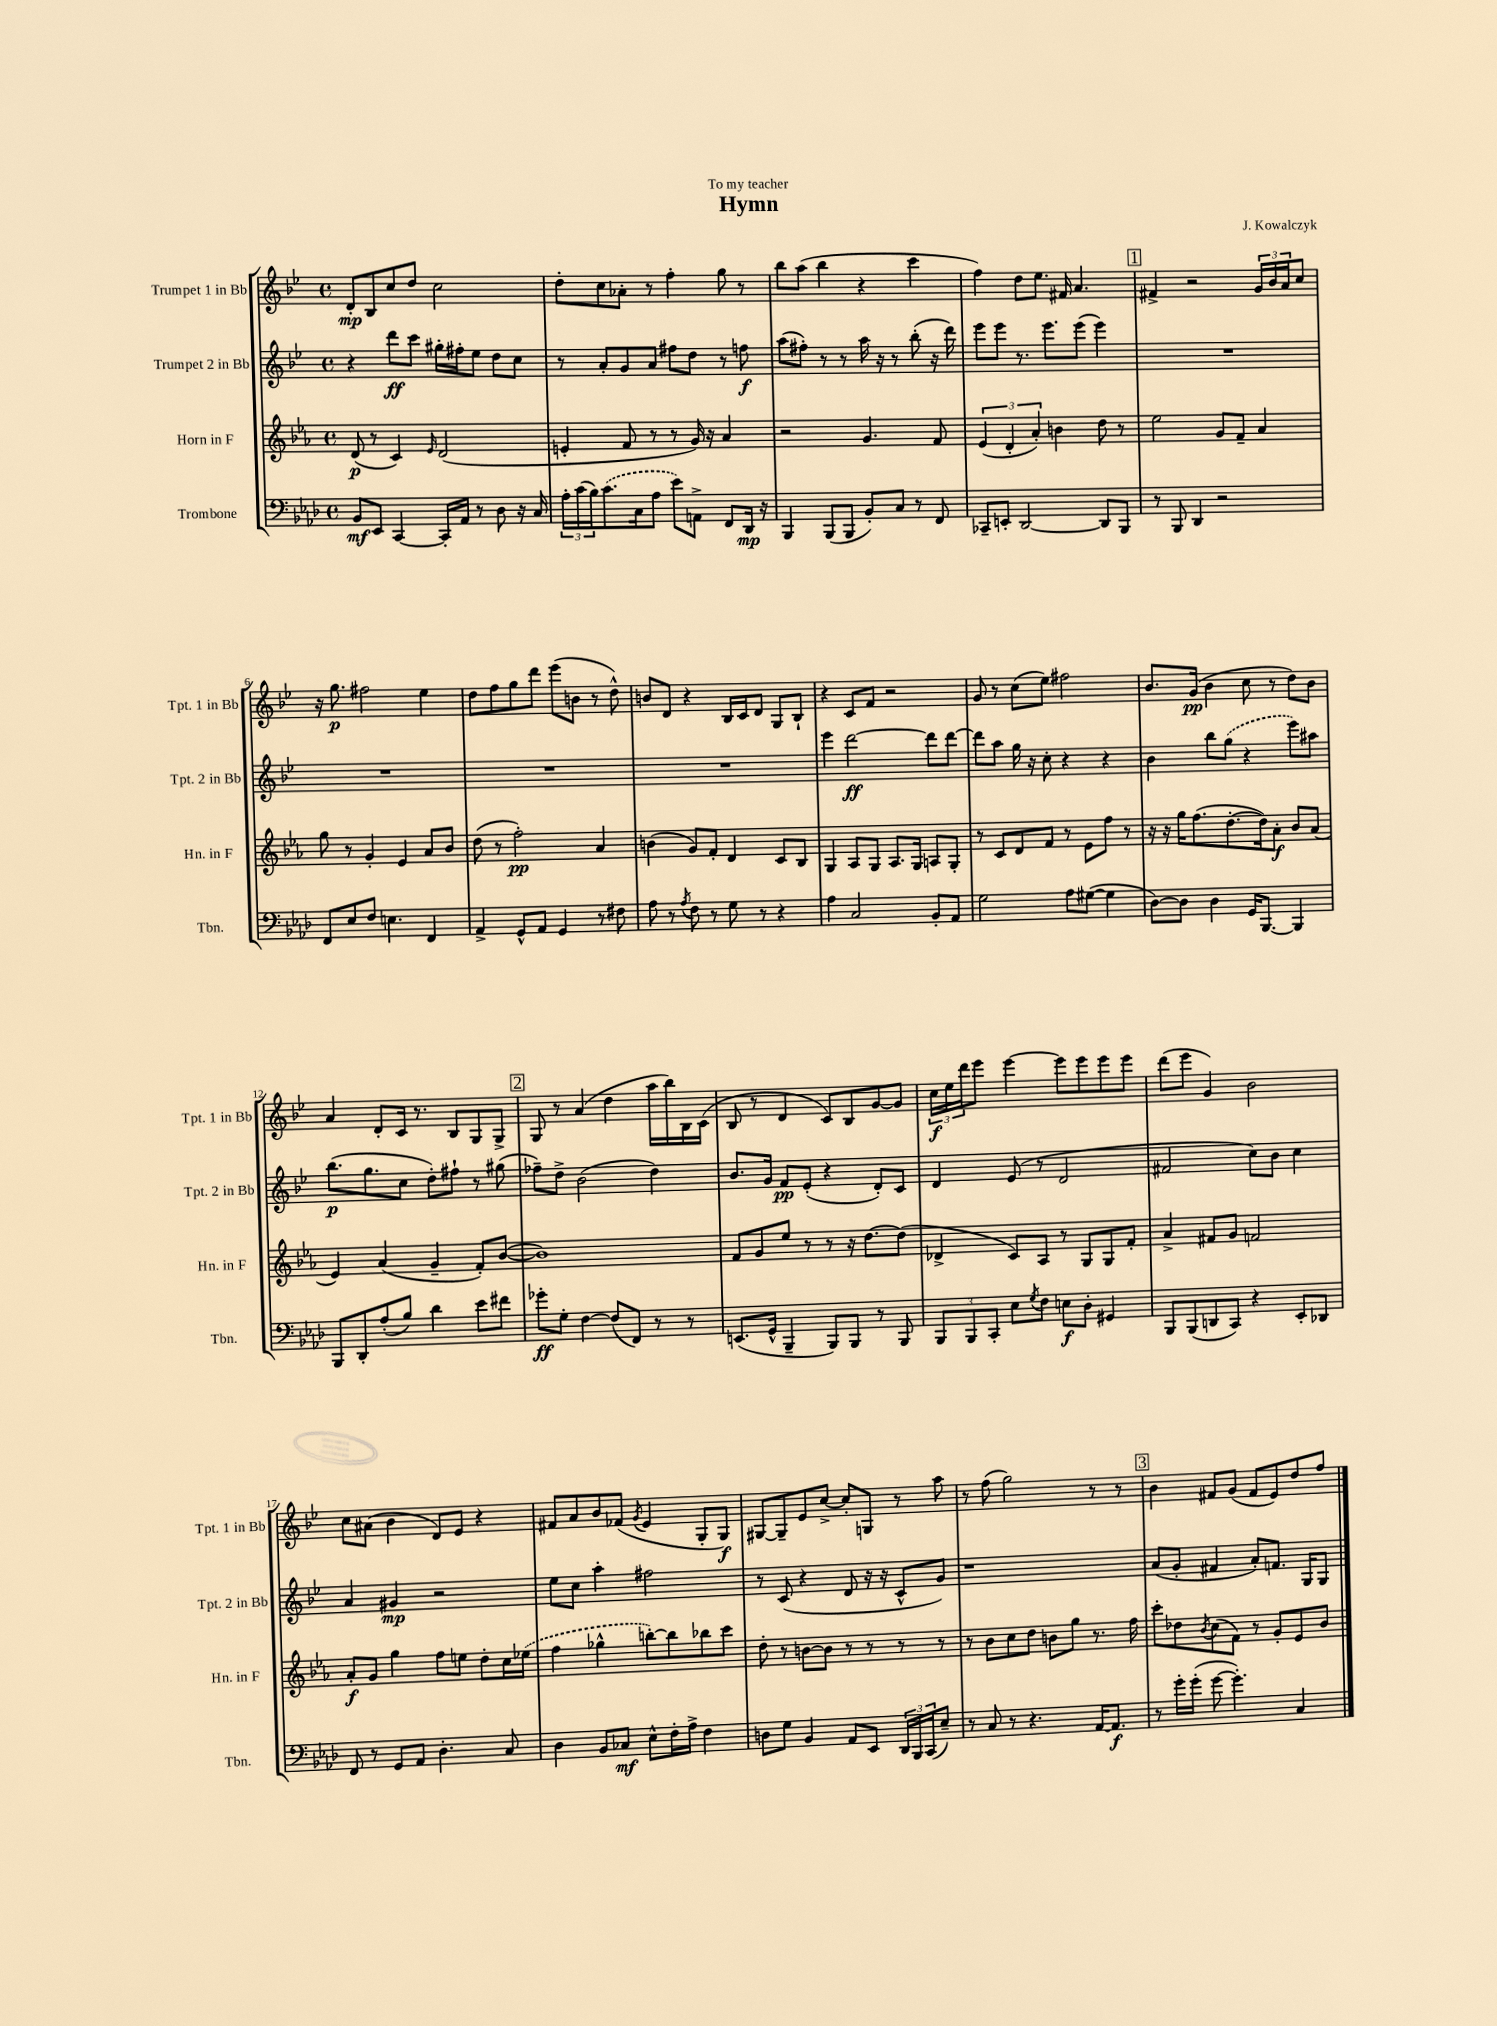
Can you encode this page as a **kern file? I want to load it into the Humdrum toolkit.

**kern	**dynam	**kern	**dynam	**kern	**dynam	**kern	**dynam
*part4	*part4	*part3	*part3	*part2	*part2	*part1	*part1
*staff4	*staff4	*staff3	*staff3	*staff2	*staff2	*staff1	*staff1
*I"Trombone	*	*I"Horn in F	*	*I"Trumpet 2 in Bb	*	*I"Trumpet 1 in Bb	*
*I'Tbn.	*	*I'Hn. in F	*	*I'Tpt. 2 in Bb	*	*I'Tpt. 1 in Bb	*
*clefF4	*	*clefG2	*	*clefG2	*	*clefG2	*
*k[b-e-a-d-]	*	*k[b-e-a-]	*	*k[b-e-]	*	*k[b-e-]	*
*M4/4	*	*M4/4	*	*M4/4	*	*M4/4	*
*met(c)	*	*met(c)	*	*met(c)	*	*met(c)	*
=1	=1	=1	=1	=1	=1	=1	=1
8BB-/L	mf	(8d/	p	4r	.	8d'/L	mp
8EE-/J	.	8r	.	.	.	8B-/	.
[4CC/	.	4c/)	.	8ddd\L	ff	8cc/	.
.	.	.	.	8ccc\J	.	8dd/J	.
.	.	16qqe-/	.	.	.	.	.
16CC'/LL]	.	(2d/	.	16gg#X'\LL	.	2cc\	.
16AA-/JJ	.	.	.	16ff#X'\J	.	.	.
8r	.	.	.	8ee-\J	.	.	.
8D-\	.	.	.	8dd\L	.	.	.
16r	.	.	.	8cc\J	.	.	.
16C/	.	.	.	.	.	.	.
=2	=2	=2	=2	=2	=2	=2	=2
24A-'\LL	.	4en'/	.	8r	.	8dd'\L	.
(24c\	.	.	.	.	.	.	.
24B-\J)	.	.	.	.	.	.	.
(8.c\	.	.	.	8a'/L	.	8cc\	.
.	.	8f/	.	8g/	.	8a-X'\J	.
16C\k	.	.	.	.	.	.	.
8A-\J	.	8r	.	8a/J	.	8r	.
8e-\L)	.	8r	.	8ff#X\L	.	4ff'\	.
8AAn^\J	.	16g/)	.	8dd\J	.	.	.
.	.	16r	.	.	.	.	.
8FF/L	.	4a-/	.	8r	.	8gg\	.
16DD-/Jk	mp	.	.	8ffn\	f	8r	.
16r	.	.	.	.	.	.	.
=3	=3	=3	=3	=3	=3	=3	=3
4BBB-/	.	2r	.	(8aa\L	.	8bb-\L	.
.	.	.	.	8ff#X'\J)	.	(8aa\J	.
(8BBB-/L	.	.	.	8r	.	4bb-\	.
8BBB-/J	.	.	.	8r	.	.	.
8BB-'/L)	.	4.g/	.	16aa\	.	4r	.
.	.	.	.	16r	.	.	.
8C/J	.	.	.	8r	.	.	.
8r	.	.	.	(8bb-'\	.	4ccc\	.
8FF/	.	8f/	.	16r	.	.	.
.	.	.	.	16ddd\)	.	.	.
=4	=4	=4	=4	=4	=4	=4	=4
8CC-X~/L	.	(6e-/	.	8eee-\L	.	4ff\)	.
8EEn'/J	.	.	.	8eee-\J	.	.	.
.	.	6d'/	.	.	.	.	.
[2DD-/	.	.	.	8.r	.	8dd\L	.
.	.	6a-'/)	.	.	.	.	.
.	.	.	.	.	.	8.ee-\J	.
.	.	.	.	8.eee-\L	.	.	.
.	.	4bn\	.	.	.	.	.
.	.	.	.	.	.	16f#X/	.
.	.	.	.	(8eee-\J	.	4.a/	.
8DD-/L]	.	8dd\	.	4eee-\)	.	.	.
8BBB-/J	.	8r	.	.	.	.	.
!!LO:REH:place=s1:t=1
=5	=5	=5	=5	=5	=5	=5	=5
8r	.	2ee-\	.	1r	.	4f#X^/	.
8BBB-/	.	.	.	.	.	.	.
4DD-/	.	.	.	.	.	2r	.
2r	.	8g/L	.	.	.	.	.
.	.	8f~/J	.	.	.	.	.
.	.	4a-/	.	.	.	24g/LL	.
.	.	.	.	.	.	24b-/	.
.	.	.	.	.	.	24a/J	.
.	.	.	.	.	.	8cc/J	.
!!LO:LB:g=z
=6	=6	=6	=6	=6	=6	=6	=6
8FF/L	.	8gg\	.	1r	.	16r	.
.	.	.	.	.	.	8.gg\	p
8E-/	.	8r	.	.	.	.	.
8F/J	.	4g'/	.	.	.	2ff#X\	.
4.En\	.	.	.	.	.	.	.
.	.	4e-/	.	.	.	.	.
4FF/	.	8a-/L	.	.	.	4ee-\	.
.	.	8b-/J	.	.	.	.	.
=7	=7	=7	=7	=7	=7	=7	=7
4AA-^/	.	(8dd\	.	1r	.	8dd\L	.
.	.	8r	.	.	.	8ff\	.
8GG^^/L	.	2ff'\)	pp	.	.	8gg\	.
8AA-/J	.	.	.	.	.	8ddd\J	.
4GG/	.	.	.	.	.	(8eee-\L	.
.	.	.	.	.	.	8bn\J	.
8r	.	4a-/	.	.	.	8r	.
8F#X\	.	.	.	.	.	8dd^^\)	.
=8	=8	=8	=8	=8	=8	=8	=8
8A-\	.	(4bn\	.	1r	.	8bn/L	.
8r	.	.	.	.	.	8d/J	.
8qA-/	.	.	.	.	.	.	.
8F\	.	8g/L)	.	.	.	4r	.
8r	.	8f'/J	.	.	.	.	.
8G\	.	4d/	.	.	.	16B-/LL	.
.	.	.	.	.	.	16c/J	.
8r	.	.	.	.	.	8d/J	.
4r	.	8c/L	.	.	.	8G/L	.
.	.	8B-/J	.	.	.	8B-`/J	.
=9	=9	=9	=9	=9	=9	=9	=9
4A-\	.	4G/	.	4eee-\	.	4r	.
2C/	.	8A-/L	.	[2ddd\	ff	8c/L	.
.	.	8G/J	.	.	.	8f/J	.
.	.	8.A-/L	.	.	.	2r	.
.	.	16G/Jk	.	.	.	.	.
8BB-'/L	.	8An/L	.	8ddd\L]	.	.	.
8AA-/J	.	8G'/J	.	[8ddd\J	.	.	.
=10	=10	=10	=10	=10	=10	=10	=10
2G\	.	8r	.	8ddd\L]	.	8g/	.
.	.	8c/L	.	8aa\J	.	8r	.
.	.	8d/	.	16gg\	.	(8cc\L	.
.	.	.	.	16r	.	.	.
.	.	8f/J	.	8cc'\	.	8ee-\J)	.
8A-\L	.	8r	.	4r	.	2ff#X\	.
([8G#X\J	.	8e-\L	.	.	.	.	.
4G#\]	.	8ff\J	.	4r	.	.	.
.	.	8r	.	.	.	.	.
=11	=11	=11	=11	=11	=11	=11	=11
[8D-\L)	.	16r	.	4b-\	.	8.b-/L	.
.	.	16r	.	.	.	.	.
8D-\J]	.	16gg\KL	.	.	.	.	.
.	.	(8.ff\	.	.	.	(16g/Jk	pp
4D-\	.	.	.	8bb-\L	.	4b-\	.
.	.	[8.dd'\	.	(8gg\J	.	.	.
16GG/KL	.	.	.	4r	.	8cc\	.
[8.BBB-/J	.	16dd\k])	.	.	.	.	.
.	.	8a-'\J	f	.	.	8r	.
4BBB-/]	.	8b-/L	.	8eee-\L)	.	8dd\L)	.
.	.	(8a-/J	.	8aa#X\J	.	8b-\J	.
!!LO:LB:g=z
=12	=12	=12	=12	=12	=12	=12	=12
8BBB-/L	.	4e-/)	.	(8.bb-\L	p	4a/	.
8DD-'/	.	.	.	.	.	.	.
.	.	.	.	8.gg\	.	.	.
(8A-'/	.	(4a-/	.	.	.	8d'/L	.
8B-/J)	.	.	.	8cc\J	.	16c/Jk	.
.	.	.	.	.	.	8.r	.
4d-\	.	4g~/	.	8dd'\L)	.	.	.
.	.	.	.	8ff#X`\J	.	8B-/L	.
8e-\L	.	8f'/L)	.	8r	.	8G/	.
8f#X\J	.	([8b-/J	.	(8gg#X\	.	8G^/J	.
!!LO:REH:place=s1:t=2
=13	=13	=13	=13	=13	=13	=13	=13
8g-X'\L	ff	1b-])	.	8ff-X~\L)	.	8G/	.
8G'\J	.	.	.	8dd^\J	.	8r	.
[4F\	.	.	.	(2b-\	.	(4a/	.
(8F/L]	.	.	.	.	.	4dd\	.
8FF/J)	.	.	.	.	.	.	.
8r	.	.	.	4dd\)	.	16aa\LL	.
.	.	.	.	.	.	16bb-\)	.
8r	.	.	.	.	.	16B-\	.
.	.	.	.	.	.	(16c\JJ	.
=14	=14	=14	=14	=14	=14	=14	=14
(8.EEn/L	.	8f/L	.	8.b-/L	.	8B-/	.
.	.	8g/	.	.	.	8r	.
16GG^^/Jk	.	.	.	16g/Jk	.	.	.
4BBB-~/	.	8ee-/J	.	8f/L	pp	4d/	.
.	.	8r	.	(8e-'/J	.	.	.
8BBB-/L)	.	8r	.	4r	.	8c/L)	.
8BBB-/J	.	16r	.	.	.	8B-/	.
.	.	[8.dd\L	.	.	.	.	.
8r	.	.	.	8d'/L)	.	[8g/	.
8BBB-/	.	(8dd\J]	.	8c/J	.	8g/J]	.
=15	=15	=15	=15	=15	=15	=15	=15
12BBB-/L	.	4d-X^/	.	4d/	.	24cc\LL	f
.	.	.	.	.	.	24ee-\	.
12BBB-/	.	.	.	.	.	24ddd\J	.
.	.	.	.	.	.	8eee-\J	.
12CC'/J	.	.	.	.	.	.	.
8E-\L	.	8c/L)	.	(8e-/	.	[4eee-\	.
8qG/	.	.	.	.	.	.	.
8F\J	.	8A-/J	.	8r	.	.	.
8En\L	f	8r	.	2d/	.	8eee-\L]	.
8D-'\J	.	8G/L	.	.	.	8eee-\	.
4GG#X/	.	8G/	.	.	.	8eee-\	.
.	.	8f'/J	.	.	.	8eee-\J	.
=16	=16	=16	=16	=16	=16	=16	=16
8BBB-/L	.	4a-^/	.	2f#X/	.	(8ddd\L	.
(8BBB-/	.	.	.	.	.	8eee-\J	.
8DDn/	.	8f#X/L	.	.	.	4g/)	.
8CC/J)	.	8g/J	.	.	.	.	.
4r	.	2fn/	.	8cc\L)	.	2b-\	.
.	.	.	.	8b-\J	.	.	.
8EE-'/L	.	.	.	4cc\	.	.	.
8DD-X/J	.	.	.	.	.	.	.
!!LO:LB:g=z
=17	=17	=17	=17	=17	=17	=17	=17
8FF/	.	8a-'/L	f	4a/	.	8cc\L	.
8r	.	8g/J	.	.	.	(8a#X\J	.
8GG/L	.	4gg\	.	4g#X/	mp	4b-\	.
8AA-/J	.	.	.	.	.	.	.
4.D-'\	.	8ff\L	.	2r	.	8d/L)	.
.	.	8een\J	.	.	.	8e-/J	.
.	.	8dd'\L	.	.	.	4r	.
8C/	.	16cc\L	.	.	.	.	.
.	.	(16ee-X\JJ	.	.	.	.	.
=18	=18	=18	=18	=18	=18	=18	=18
4D-\	.	4ff\	.	8ee-\L	.	8f#X/L	.
.	.	.	.	8cc\J	.	8a/	.
8BB-/L	.	4gg-X^^\	.	4aa'\	.	8b-/	.
8C-X/J	mf	.	.	.	.	(8f-X/J	.
.	.	.	.	.	.	8qg/	.
8E-^^\L	.	[8bbn'\L)	.	2ff#X\	.	4e-/	.
16F'\L	.	8bb\]	.	.	.	.	.
16A-^\JJ	.	.	.	.	.	.	.
4F\	.	8bb-X\	.	.	.	8G'/L	.
.	.	8ccc\J	.	.	.	8G/J)	f
=19	=19	=19	=19	=19	=19	=19	=19
8Dn\L	.	8dd'\	.	8r	.	[8G#X/L	.
8G\J	.	8r	.	(8c/	.	8G#~/]	.
4BB-/	.	[8bn\L	.	4r	.	8e-/	.
.	.	8b\J]	.	.	.	[8cc^/J	.
8AA-/L	.	8r	.	8d/	.	8cc'/L]	.
8EE-/J	.	8r	.	16r	.	8Gn/J	.
.	.	.	.	16r	.	.	.
24DD-/LL	.	8r	.	8c^^/L	.	8r	.
24BBB-/	.	.	.	.	.	.	.
(24CC/J	.	.	.	.	.	.	.
8E-~/J)	.	8r	.	8g/J)	.	8aa\	.
=20	=20	=20	=20	=20	=20	=20	=20
8r	.	8r	.	1r	.	8r	.
8C/	.	8b-\L	.	.	.	(8ff\	.
8r	.	8cc\	.	.	.	2gg\)	.
4.r	.	8dd\J	.	.	.	.	.
.	.	8bn\L	.	.	.	.	.
.	.	8gg\J	.	.	.	.	.
[16AA-/KL	.	8.r	.	.	.	8r	.
8.AA-/J]	f	.	.	.	.	.	.
.	.	.	.	.	.	8r	.
.	.	16ff\	.	.	.	.	.
!!LO:REH:place=s1:t=3
=21	=21	=21	=21	=21	=21	=21	=21
8r	.	8ccc'\L	.	(8a/L	.	4b-\	.
16g'\LL	.	8dd-X\	.	8g'/J	.	.	.
(16g'\JJ	.	.	.	.	.	.	.
.	.	8qb-/	.	.	.	.	.
[8g\	.	(8cc\	.	4f#X/	.	8f#X/L	.
4.g'\])	.	8f\J)	.	.	.	(8g/J	.
.	.	8r	.	8a'/L)	.	8f#/L	.
.	.	8g'/L	.	8.fn/J	.	8e-/)	.
4C/	.	8e-/	.	.	.	8dd/	.
.	.	.	.	16G/KL	.	.	.
.	.	8b-/J	.	8G/J	.	8ff/J	.
==	==	==	==	==	==	==	==
*-	*-	*-	*-	*-	*-	*-	*-
